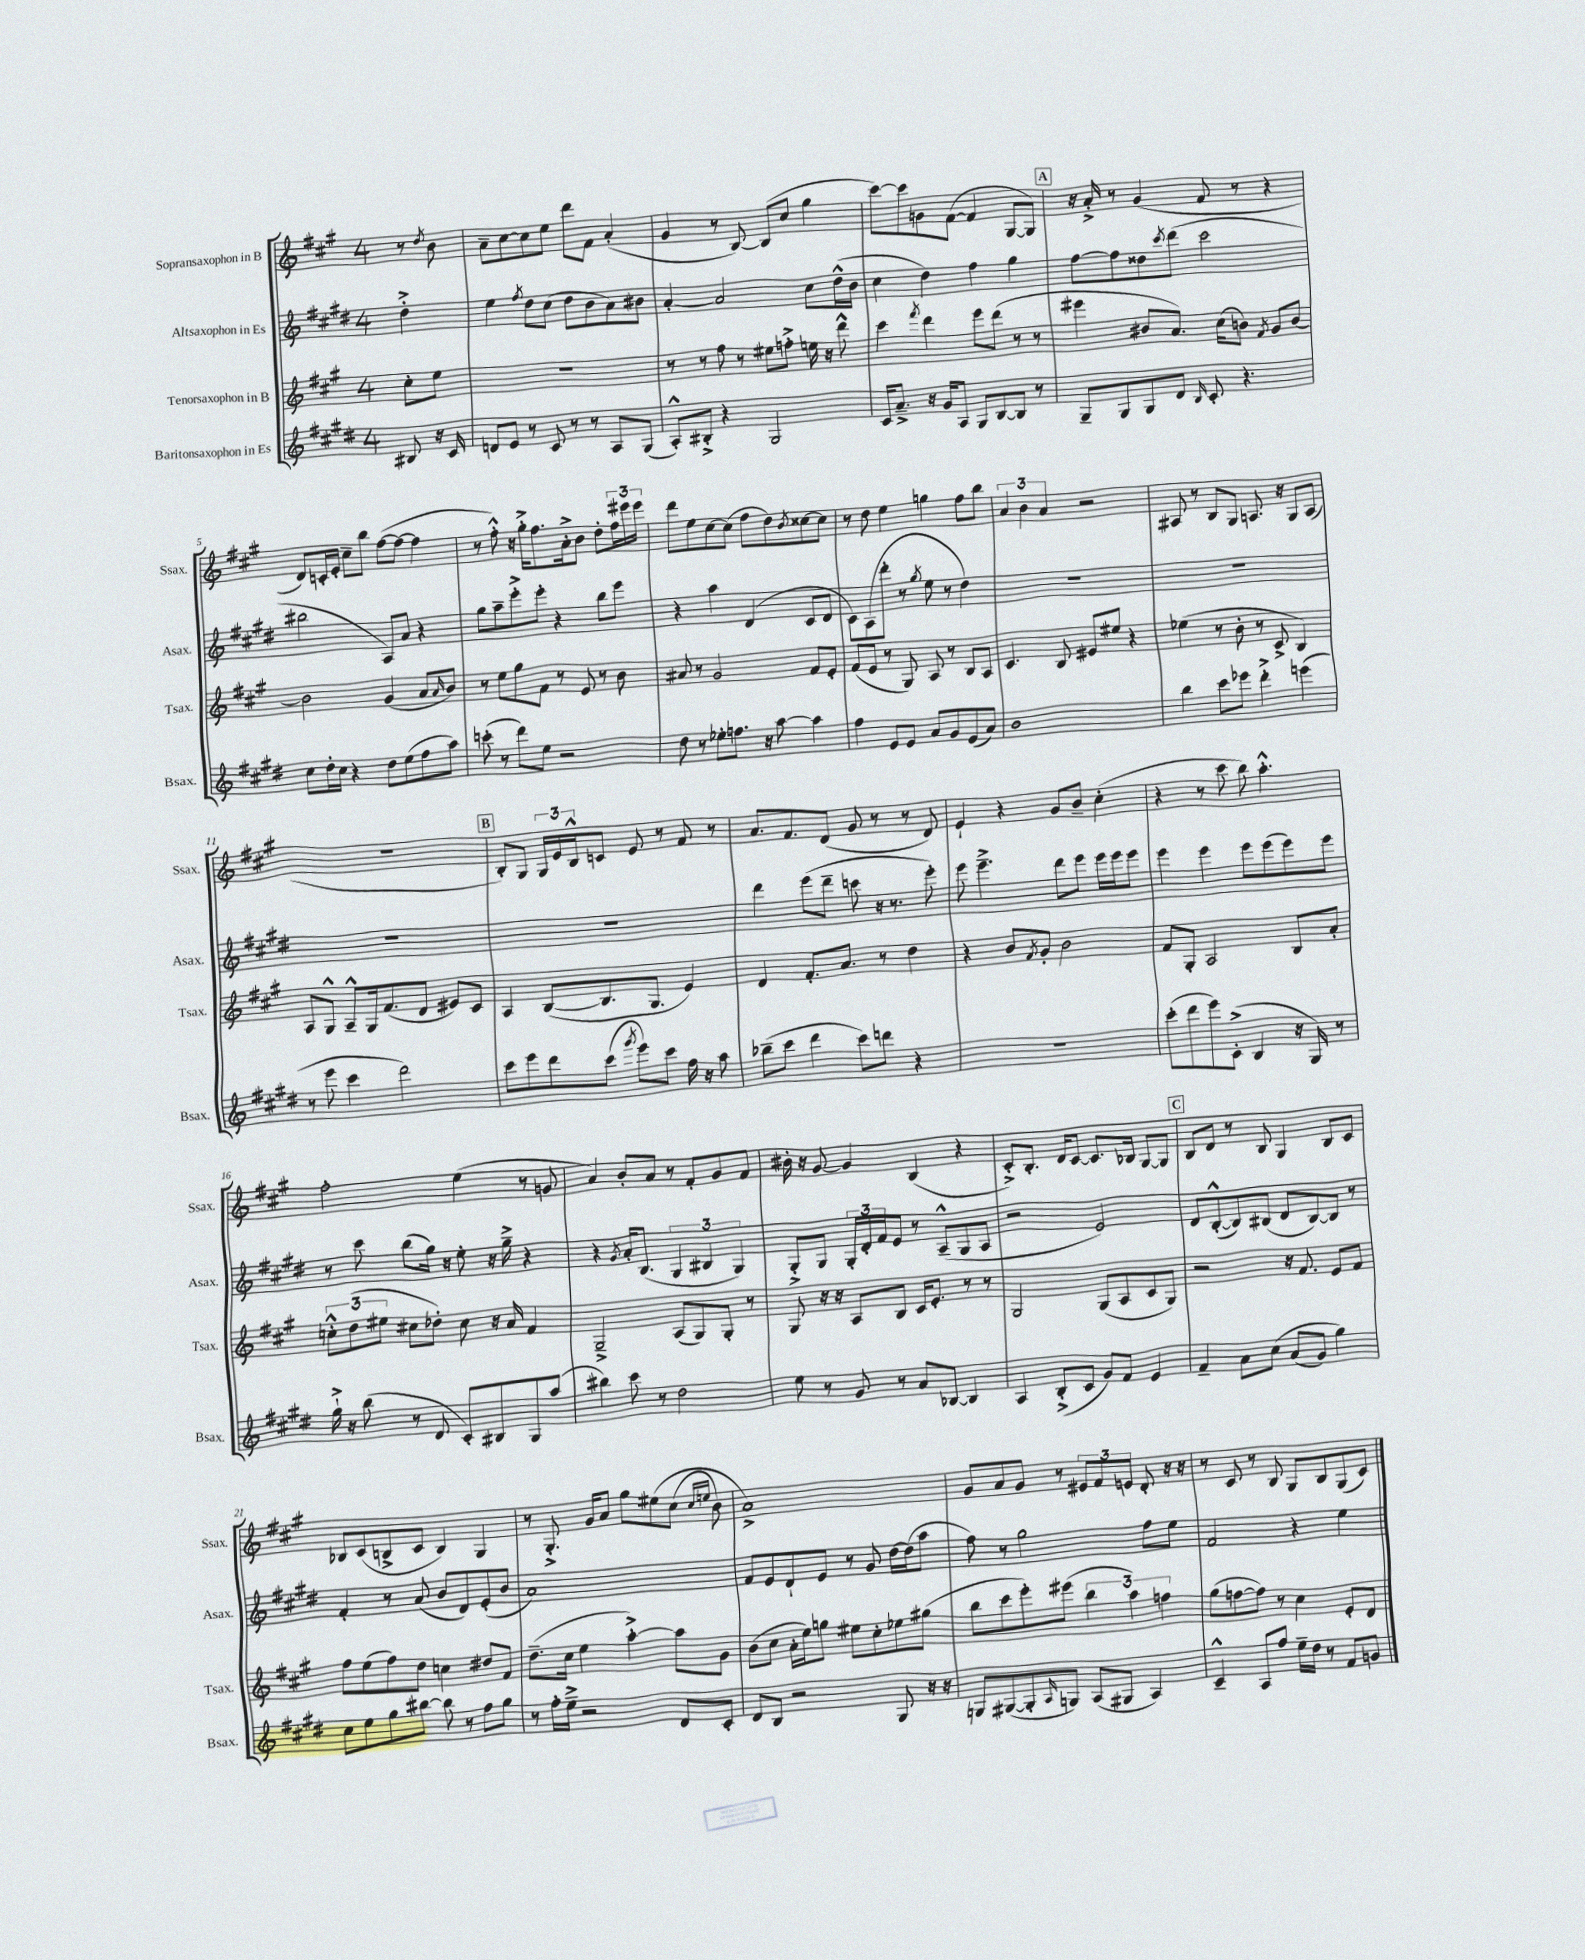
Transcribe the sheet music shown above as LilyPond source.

<<
\new StaffGroup <<
\new Staff = "s0" \with { instrumentName = "Sopransaxophon in B" shortInstrumentName = "Ssax." } {
    \clef treble \key a \major \once \override Staff.TimeSignature.style = #'single-digit \time 4/4 \partial 4
    r8 \acciaccatura { d''8 } b'8 |
    a'8-- cis''8~ cis''8 e''8 d'''8 fis'8 a'4-.( |
    gis'4 r8 b8~) b8( cis''8 gis''4 |
    cis'''8~) cis'''8 g'8 fis'8~( fis'4 gis8~ gis8) |
    \mark \markup { \box "A" } r16 a'16-.-> r8 gis'4( fis'8 r8 r4 |
    d'8) c'16-. e'16-. cis''8-- b''8 fis''8~( fis''8~ fis''4 |
    r8 fis''8-.-^) r16 gis''16-.-> fis''8. a'16-.-> b'8 d''8-. \tuplet 3/2 { fis''16 eis'''16 eis'''16 } |
    d'''8 e''8 cis''8~ cis''8( fis''8 d''8) \acciaccatura { b'8 } cisis''8~ cisis''8 |
    r8 d''8 e''4 g''4 fis''8 b''8 |
    \tuplet 3/2 { a'4 b'4 a'4 } r2 |
    ais8 r8 b8 gis8 a8. r16 gis8 a8( |
    R1 |
    \mark \markup { \box "B" } b8-.) gis8 \tuplet 3/2 { gis16 e'16 b16-^ } c'8 e'8 r8 fis'8 r8 |
    a'8. fis'8. d'8( gis'8 r8 r8 d'8) |
    e'4-! r4 gis'8 b'8-- cis''4-.( |
    r4 r8 cis'''8 b''8) a''4.-.-^ |
    fis''2-. e''4( r8 g'8 |
    a'4) b'8-. a'8 r8 fis'8-. gis'8 fis'8 |
    bis'16-. r16 gis'8~ gis'4 b4( r4 |
    cis'8-.->) b8.-. d'16 cis'8~ cis'8. bes16 gis8~ gis8 |
    \mark \markup { \box "C" } b8 d'8 r8 b8 gis4 b8 cis'8 |
    bes8 cis'8( b8-> cis'8 b4) gis4 |
    r8 gis8.-.-> gis'16 a'8 gis''8 eis''8\( cis''8( \grace { cis''16 e''16 } b'8) |
    a'1->\) |
    gis'8 a'8 gis'8 r8 \tuplet 3/2 { eis'8 fis'8 e'8 } d'8-. r16 r16 |
    r8 cis'8 r8 b8 gis8 b8 gis8( cis'8) \bar "|." |
}
\new Staff = "s1" \with { instrumentName = "Altsaxophon in Es" shortInstrumentName = "Asax." } {
    \clef treble \key e \major \once \override Staff.TimeSignature.style = #'single-digit \time 4/4 \partial 4
    dis''4-.-> |
    e''4 \acciaccatura { fis''8 } dis''8 cis''8( dis''8 b'8 a'8) bis'8 |
    a'4~-. a'2 cis''8 dis''16-^( b'16 |
    cis''4 dis''4) fis''4 gis''4 |
    \mark \markup { \box "A" } fis''8~ fis''8 disis''8 \acciaccatura { cis'''8 } dis'''8( cis'''2 |
    bis''2 a8) a'8 r4 |
    gis''8 a''8-- e'''8-.-> e'''8-. r4 b''8 e'''8 |
    r4 a''4 dis'4( cis'8 dis'8 |
    cis'8) a8( dis'''8-. r8 \acciaccatura { gis''8 } e''8 r8 dis''4) |
    R1 |
    R1 |
    R1 |
    \mark \markup { \box "B" } R1 |
    dis'''4 e'''8( dis'''8-- c'''8 r16 r8. e'''8-.) |
    e'''8 e'''4.---> dis'''8 e'''8 e'''16 e'''16 e'''8 |
    e'''4 e'''4 e'''8 e'''8( e'''8) e'''8 |
    r8 cis'''8 b''8( gis''16) r16 e''8-. r16 gis''16---> r4 |
    r4 \acciaccatura { gis'8 } a'16-. b8.( \tuplet 3/2 { gis4 bis4 gis4) } |
    gis8-.-> gis8 \tuplet 3/2 { gis16-. dis'16-. fis'16 } e'8 r8 a8---^( gis8 a8 |
    r2 e'2) |
    \mark \markup { \box "C" } dis'8 b8~-.-^( b8) bis8( dis'8 bis8~) bis8 r8 |
    fis'4-. r8 a'8( b'8 dis'8) e'8-.( b'8 |
    a'1) |
    fis'8 e'8 dis'8-! e'8 r8 gis'8 dis''16~ dis''16( a''8 |
    fis''8) r8 gis''2 fis''8 e''8 |
    fis'2 r4 e''4 \bar "|." |
}
\new Staff = "s2" \with { instrumentName = "Tenorsaxophon in B" shortInstrumentName = "Tsax." } {
    \clef treble \key a \major \once \override Staff.TimeSignature.style = #'single-digit \time 4/4 \partial 4
    cis''8-. e''8 |
    r1 |
    r8 r8 fis''8 r8 eis''8 f''8-.-> e''16 r16 d'''8-^ |
    cis'''4 \acciaccatura { fis'''8 } d'''4 e'''8 d'''8( r8 r8 |
    \mark \markup { \box "A" } eis'''4 bis'8 a'8.) cis''16( b'8) \acciaccatura { fis'8 } gis'8 b'8~ |
    b'2 gis'4( a'8 \grace { a'16 } b'8) |
    r8 e''8 gis''8 fis'8 r8 e'8 r8 b'8 |
    ais'8 r8 gis'2 fis'8 e'8-. |
    fis'8( e'8 r8 gis8) a8 r8 b8 a8 |
    cis'4. b8 eis'8 eis''8 r4 |
    ees''4( r8 b'8-. r8 cis'8-> b4) |
    a8 gis8-^ a8---^ gis16 fis'8.( d'8 eis'8) cis'8 |
    \mark \markup { \box "B" } a4 b8~( b8. gis8. e'4) |
    d'4 fis'8.-. a'8. r8 d''4 |
    r4 b'8 \acciaccatura { fis'8 } gis'8-. b'2 |
    fis'8 gis8-. a2 b8 a'8-. |
    \tuplet 3/2 { c''8-.-^ d''8( eis''8 } cis''8 des''8-.) cis''8 r16 a'16 fis'4 |
    gis2---> a8( gis8) gis8-. r8 |
    gis8 r16 r16 a8 b8 cis'16 e'8.-. r8 r8 |
    gis2 gis8( a8 cis'8 gis8) |
    \mark \markup { \box "C" } r2 r16 fis'8. e'8 fis'8 |
    fis''8 e''8( fis''8) d''8 c''4 dis''8 fis'8 |
    d''8.--( cis''16 e''4 a''4~-.->) a''8 gis'8 |
    b'8( cis''8 a'16-. e''16) g''8 eis''8 cis''8-. ees''8 gis''8( |
    b''8 cis'''8 e'''8-.) eis'''8( \tuplet 3/2 { b''4 a''4) f''4 } |
    gis''8( f''8~ f''8) r8 cis''4 e'8-. d'8 \bar "|." |
}
\new Staff = "s3" \with { instrumentName = "Baritonsaxophon in Es" shortInstrumentName = "Bsax." } {
    \clef treble \key e \major \once \override Staff.TimeSignature.style = #'single-digit \time 4/4 \partial 4
    bis8 r16 cis'16 |
    d'8 e'8 r8 cis'8 r8 r8 a8 gis8( |
    a8-.-^) bis8-.-> r4 gis2 |
    cis'16 a'8.---> r16 gis'16 a8 gis8 b8~ b8 r8 |
    \mark \markup { \box "A" } gis8-- gis8 gis8 dis'8 \grace { b16 } cis'8-. r4. |
    cis''8 dis''16-. cis''16 r4 dis''8 e''8( fis''8 a''8) |
    c'''8-.( r8 dis'''8) e''8 r2 |
    dis''8 r8 ees''8-. f''8. r16 a''8~ a''4 |
    fis''4 e'8 e'8 a'8 gis'8 e'8( a'8) |
    b'1 |
    b''4 cis'''8 ees'''8 dis'''4-.-> e'''4( |
    r8 e'''8 cis'''4 dis'''2) |
    \mark \markup { \box "B" } cis'''8 e'''8 dis'''8 cis'''8( \acciaccatura { gis'''8 } e'''8) cis'''8 fis''16 r16 a''8 |
    bes''8--( cis'''8 dis'''4 cis'''8) d'''8 r4 |
    R1 |
    cis'''8-.( dis'''8 e'''8) cis'8-.->( b4 r16 gis16) r8 |
    gis''16-!-> r16 b''8( r8 dis'8 cis'8-.) bis8 gis8 a''8( |
    bis''4) cis'''8 r8 dis''2 |
    e''8 r8 gis'8 r8 a'8 bes8~ bes4 |
    a4 b8-.->( cis'8 gis'8) fis'8 e'4 |
    \mark \markup { \box "C" } fis'4-- a'8 cis''8\( a'8( gis'8) gis''4\) |
    cis''8 e''8 gis''8 bis''8~ bis''8 r8 fis''8 gis''8 |
    r8 fis''16-. e''16---> r2 dis'8 cis'8-. |
    dis'8 b8 r2 gis8 r16 r16 |
    g8 gis8~( gis8-. \grace { a16 } g8) a8( gis8 a4) |
    cis'4---^ a8 fis''8 e''16-- dis''16 r8 fis'8 g'8 \bar "|." |
}
>>
>>
